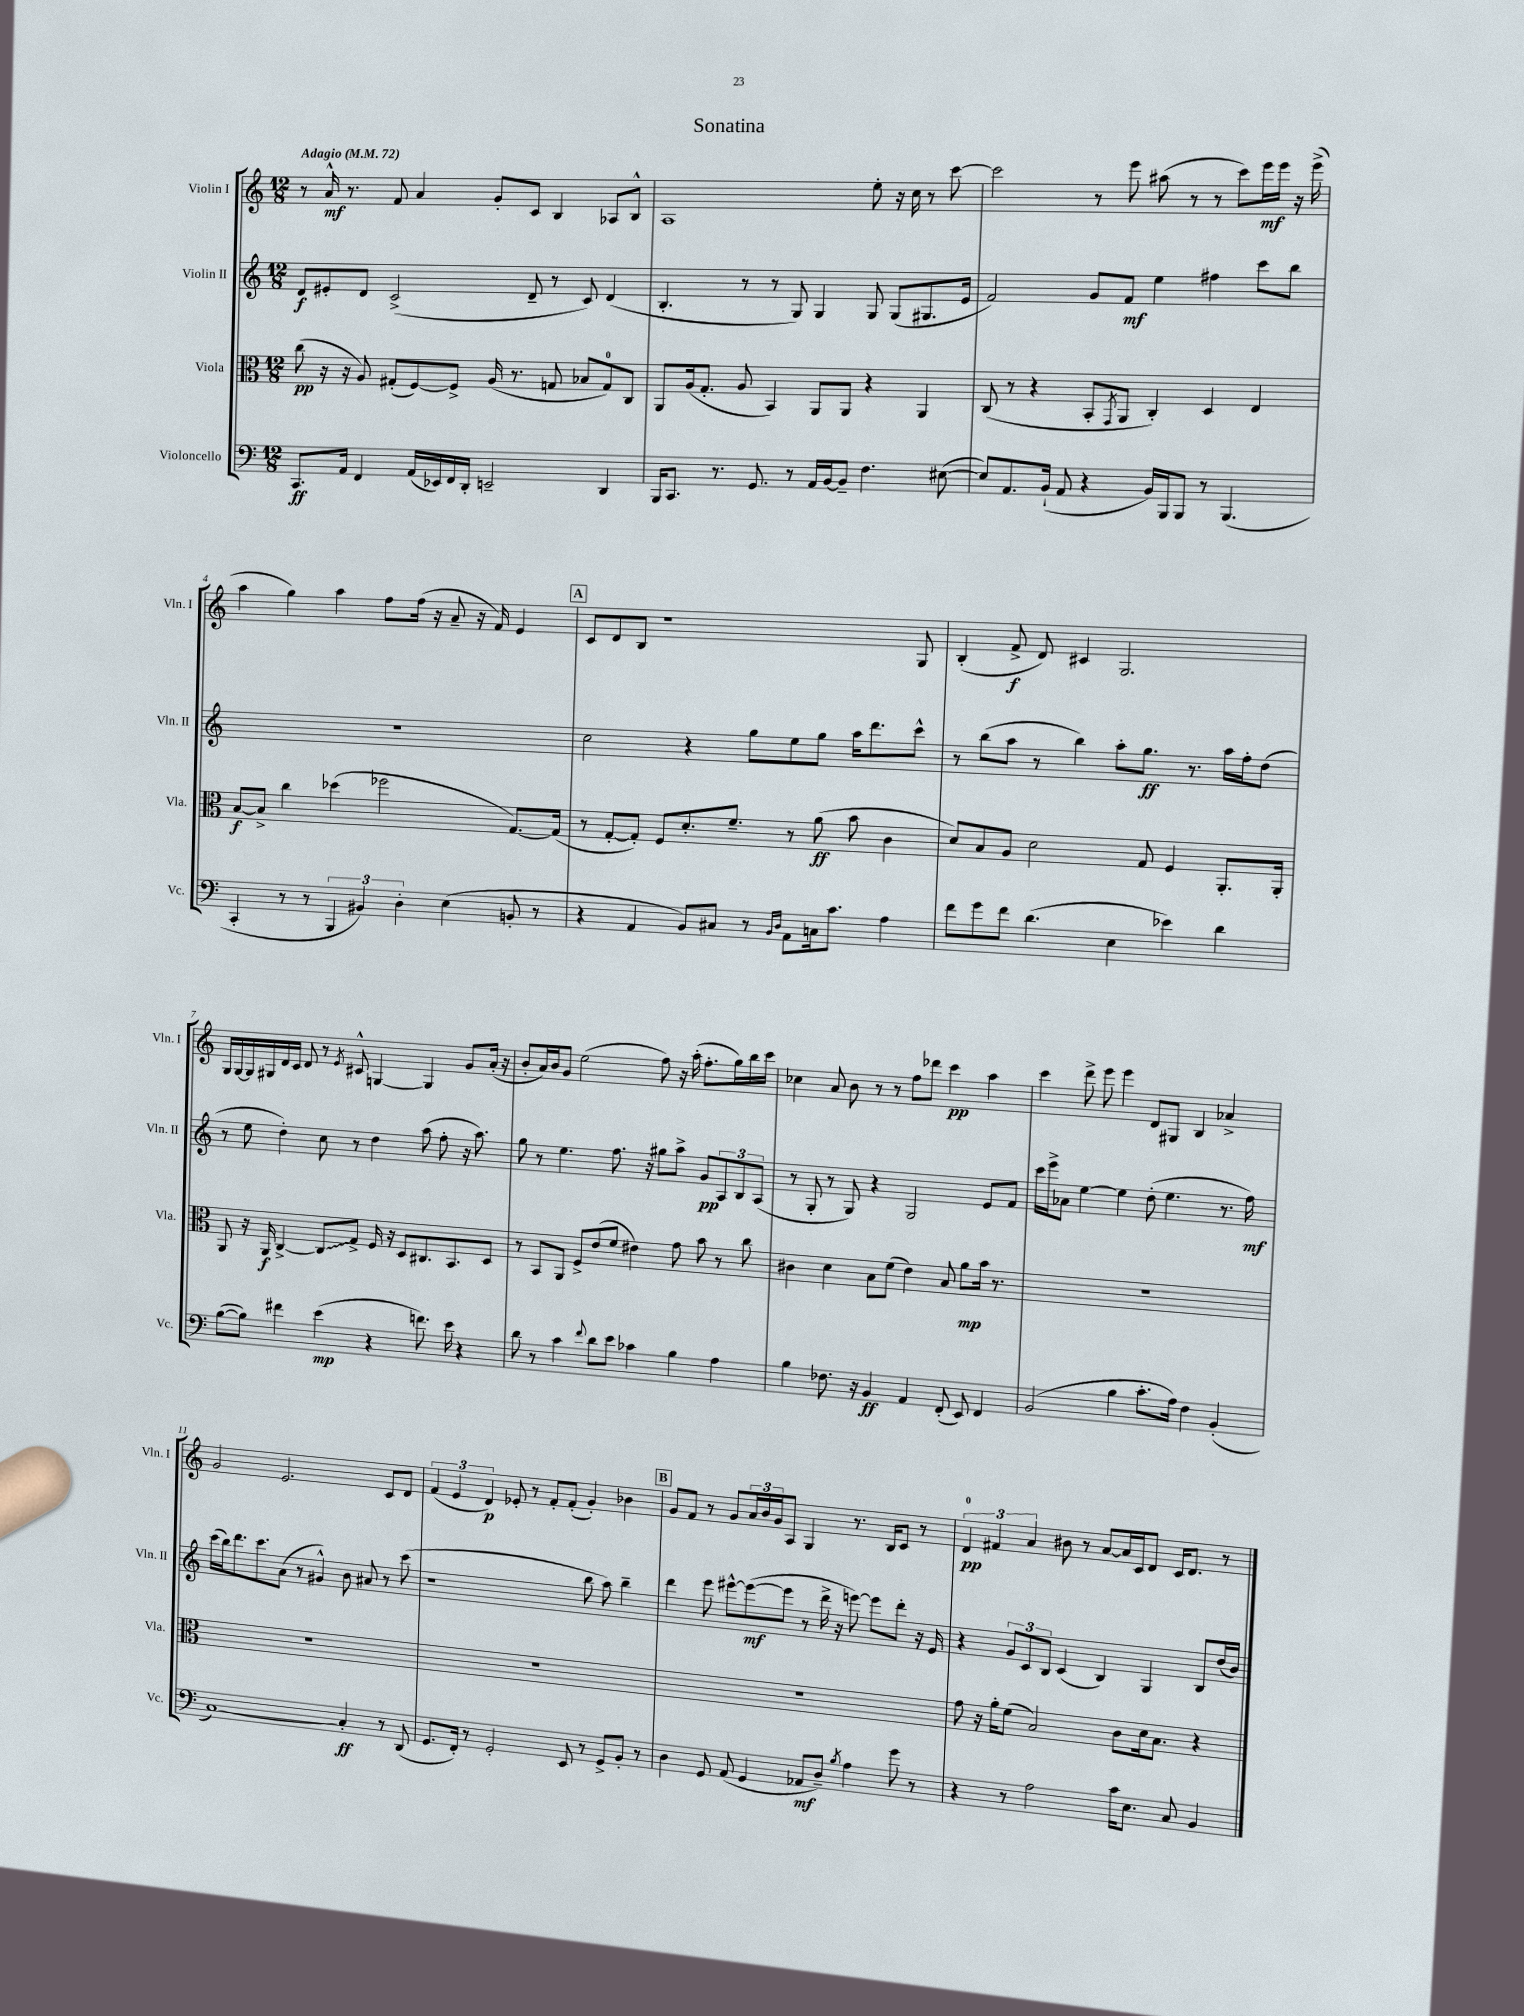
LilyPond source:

\header { title = "Sonatina" }
<<
\new StaffGroup <<
\new Staff = "s0" \with { instrumentName = "Violin I" shortInstrumentName = "Vln. I" } {
    \clef treble \key c \major \numericTimeSignature \time 12/8 \tempo "Adagio" 4 = 72
    r8 a'16-^\mf r8. f'8 a'4 g'8-. c'8 b4 aes8 b8-^ |
    a1 e''8-. r16 c''16 r8 c'''8~ |
    c'''2 r8 e'''8 ais''8( r8 r8 c'''8) e'''16\mf e'''16 r16 e'''16->( |
    a''4 g''4) a''4 f''8 f''16( r16 a'8-- r16 f'16) e'4 |
    \mark \markup { \box "A" } c'8 d'8 b8 r1 g8 |
    b4-.( f'8->\f d'8) cis'4 g2. |
    g16 g16~ g16 gis16 d'16 c'16 d'8 r8 \acciaccatura { e'8 } cis'8-^ g4~ g4 g'8 a'16-.( r16 |
    b'8-. a'16) b'16 g'8 e''2( f''8) r16 a''16-.( f''8.-. g''16) b''16 c'''16 |
    ces''4 a'8 b'8 r8 r8 f''8 des'''8 c'''4\pp a''4 |
    c'''4 d'''8-> e'''8 e'''4 d'8 gis8 b4 aes'4-> |
    g'2 e'2. c'8 d'8 |
    \tuplet 3/2 { f'4( e'4 d'4\p) } ees'8-. r8 f'8-. f'8-.( g'4-.) bes'4 |
    \mark \markup { \box "B" } g'8 f'8 r8 g'8 \tuplet 3/2 { a'16 b'16 g'16 } a8 g4 r8. b16 c'8 r8 |
    \tuplet 3/2 { d'4-0\pp fis'4 a'4 } bis'8 r8 a'8~ a'16 c'16 d'8 c'16 d'8. r8 \bar "|." |
}
\new Staff = "s1" \with { instrumentName = "Violin II" shortInstrumentName = "Vln. II" } {
    \clef treble \key c \major \numericTimeSignature \time 12/8
    d'8\f eis'8-. d'8 c'2->( d'8-- r8 c'8) d'4( |
    b4.-. r8 r8 g8) g4 g8 g8( gis8. e'16 |
    f'2) g'8 f'8\mf e''4 fis''4 c'''8 b''8 |
    R1. |
    \mark \markup { \box "A" } c''2 r4 g''8 e''8 g''8 a''16 d'''8. c'''8-^ |
    r8 b''8( a''8 r8 b''4) a''8-. g''8.\ff r8. a''16 f''16-. d''8( |
    r8 e''8 d''4-.) c''8 r8 d''4 a''8( f''8-. r16 a''8.) |
    g''8 r8 e''4. f''8. r16 gis''8 a''8-> g'8\pp \tuplet 3/2 { a8 b8 a8( } |
    r8 g8-. r8 g8) r4 g2 e'8 f'8 |
    c'''16 e'''16-> aes'8 e''4~ e''4 d''8-.( e''4. r8. f''16\mf) |
    c'''16( b''16) d'''8. c'''8. a'8( r8 gis'4-^) b'8 ais'8 r8 c'''8( |
    r1 b''8 a''8) b''4-- |
    \mark \markup { \box "B" } d'''4 e'''8 eis'''8~-^ eis'''8~\mf( eis'''8 r8 d'''16-> r16 e'''8~) e'''8 d'''8-. r16 e'16 |
    r4 \tuplet 3/2 { g'8 c'8 b8 } c'4( b4) g4 b8 d''16( b'16) \bar "|." |
}
\new Staff = "s2" \with { instrumentName = "Viola" shortInstrumentName = "Vla." } {
    \clef alto \key c \major \numericTimeSignature \time 12/8
    c''8\pp( r16 r16 a8) gis8-.( f8~) f8-> a16( r8. g8 bes8 g8-0) c8 |
    a,8 a16( g8.-. a8 b,4) a,8 a,8 r4 a,4 |
    c8( r8 r4 b,8-. \acciaccatura { g,8 } a,8 c4-.) d4 e4 |
    b8~\f b8-> c''4 des''4( fes''2 g8.~) g16( |
    \mark \markup { \box "A" } r8 g8~-. g8-.) f8 d'8.-. f'8.-- r8 a'8\ff( b'8 c'4 |
    d'8) b8 a8 d'2 g8 f4 a,8.-. a,16-. |
    a,8 r16 a,16\f c4~-> \once \override Glissando.style = #'zigzag c8\glissando g8-> f16 r16 d8 cis8. b,8. d8 |
    r8 b,8 a,8 f8-> e'8( f'8 eis'4) g'8 b'8 r8 c''8 |
    cis'4 d'4 b8 f'8( e'4) b8 a'8\mp b'16 r8. |
    R1. |
    R1. |
    R1. |
    \mark \markup { \box "B" } R1. |
    g'8 r16 a'16-. f'8( b2) c'8 d'16 b8. r4 \bar "|." |
}
\new Staff = "s3" \with { instrumentName = "Violoncello" shortInstrumentName = "Vc." } {
    \clef bass \key c \major \numericTimeSignature \time 12/8
    c,8.\ff a,16 f,4 a,16( ees,16) f,16 d,16-. e,2-- d,4 |
    b,,16 c,8. r8. g,8. r8 a,16 b,16~ b,8-- f4. eis8~( |
    eis8) a,8. b,16-!( a,8 r4 b,16) b,,16 b,,8 r8 b,,4.( |
    c,4-. r8 r8 \tuplet 3/2 { b,,4 bis,4) d4-. } e4( b,8-. r8 |
    \mark \markup { \box "A" } r4 a,4 b,8) cis8 r8 \grace { b,16 d16 } a,8 c16 c'8. a4 |
    f'8 g'8 f'8 d'4.( e4 ees'4) d'4 |
    b8~( b8) fis'4 e'4\mp( r4 f'8.) e'16 r4 |
    d'8 r8 c'4 \appoggiatura { f'8 } d'8 e'8 ces'4 b4 a4 |
    b4 fes8. r16 b,4\ff a,4 f,8-.( e,8) f,4 |
    b,2( b4 c'8.-. a16) f4 b,4-.( |
    c1~) c4-.\ff r8 d,8( |
    g,8. f,16-.) r8 g,2-. e,8 r8 g,8-> b,8-. r8 |
    \mark \markup { \box "B" } d4 g,8 a,8( g,4 aes,8\mf d8--) \acciaccatura { b8 } a4 g'8 r8 |
    r4 r8 a2 c'16 e8. c8 b,4 \bar "|." |
}
>>
>>
